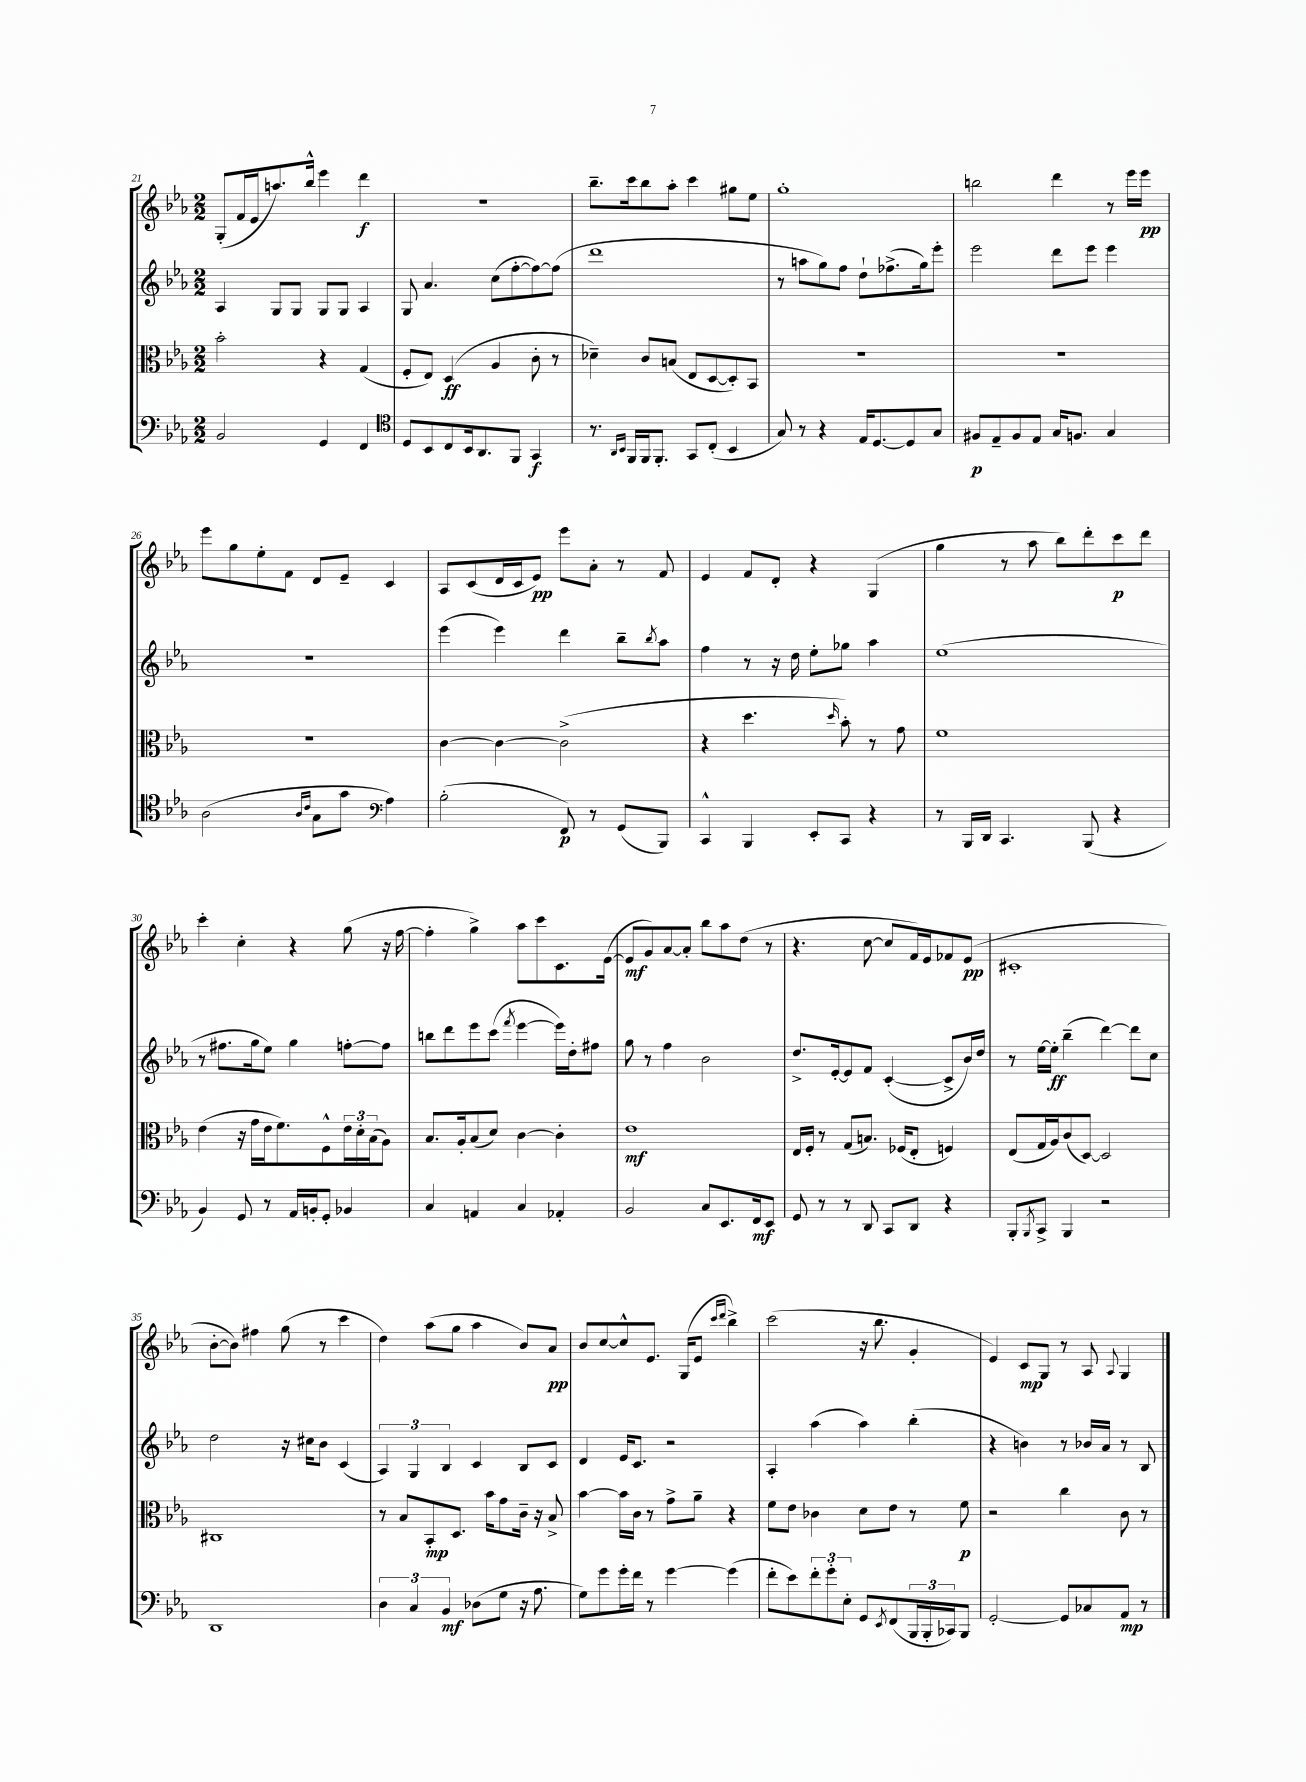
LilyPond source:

<<
\new StaffGroup <<
\new Staff = "s0" {
    \clef treble \key ees \major \numericTimeSignature \time 2/2
    g8-.( f'16 ees'16 a''8.) bes''16-^ ees'''4 d'''4\f |
    R1 |
    bes''8.-- c'''16 bes''8 aes''8-. c'''4 gis''8 ees''8 |
    g''1-. |
    b''2 d'''4 r8 ees'''16 ees'''16\pp |
    ees'''8 g''8 ees''8-. f'8 d'8 ees'8-- c'4 |
    aes8 c'8( d'16 c'16 ees'8\pp) ees'''8 aes'8-. r8 f'8 |
    ees'4 f'8 d'8-. r4 g4( |
    g''4 r8 aes''8 bes''8) d'''8-. c'''8\p d'''8 |
    c'''4-. c''4-. r4 g''8( r16 f''16~ |
    f''4-. g''4->) aes''8 c'''8 c'8. ees'16~( |
    ees'8\mf g'8) aes'8~ aes'8-. bes''8 aes''8 d''8( r8 |
    r4. c''8~ c''8 f'16) ees'16 fes'8 ees'8\pp( |
    cis'1-. |
    bes'8~-. bes'8) fis''4 g''8( r8 c'''4 |
    d''4) aes''8( g''8 aes''4 bes'8) aes'8\pp |
    bes'8 c''8~ c''8-^ ees'8. g16( ees'8 \grace { c'''16 d'''16 } bes''4->) |
    c'''2( r16 bes''8. g'4-. |
    ees'4) c'8\mp g8 r8 aes8 \appoggiatura { aes8 } g4 \bar "|." |
}
\new Staff = "s1" {
    \clef treble \key ees \major \numericTimeSignature \time 2/2
    aes4 g8 g8 g8 g8 aes4 |
    g8 aes'4. c''8( f''8~-. f''8~) f''8( |
    d'''1 |
    r8 a''8 g''8) f''8 d''8-! fes''8.->( g''16) ees'''8-. |
    ees'''2 d'''8 ees'''8 ees'''4 |
    R1 |
    ees'''4( ees'''4) d'''4 bes''8-- \acciaccatura { bes''8 } aes''8 |
    f''4 r8 r16 d''16 ees''8-. ges''8 aes''4 |
    ees''1( |
    r8 fis''8. g''16 ees''8) g''4 f''8~-. f''8 |
    b''8 d'''8 ees'''8 c'''8( \acciaccatura { f'''8 } ees'''4~ ees'''16) d''16-. fis''8 |
    g''8 r8 f''4 bes'2 |
    d''8.-> ees'16~-. ees'8 f'8 c'4~-.( c'8-> bes'16) d''16 |
    r8 ees''16~ ees''16-.\ff bes''4--( d'''4~) d'''8 c''8 |
    d''2 r16 cis''16 bes'8 c'4( |
    \tuplet 3/2 { aes4) g4 bes4 } c'4 bes8 c'8 |
    d'4 ees'16 c'8. r2 |
    aes4-. aes''4( aes''4) bes''4-.( |
    r4 b'4) r8 bes'16 aes'16 r8 bes8 \bar "|." |
}
\new Staff = "s2" {
    \clef alto \key ees \major \numericTimeSignature \time 2/2
    bes'2-. r4 g4( |
    f8-. ees8) d4\ff( aes4 c'8-. r8 |
    des'4--) c'8 b8( ees8 d8~ d8-.) bes,8 |
    R1 |
    R1 |
    R1 |
    c'4~ c'4~ c'2->( |
    r4 d''4. \grace { d''16 } bes'8-.) r8 g'8 |
    f'1 |
    ees'4( r16 g'16 ees'16 f'8.) f8-^ \tuplet 3/2 { ees'16 d'16-. bes16( } aes8) |
    bes8. aes16-. bes8( d'8) c'4~ c'4-. |
    ees'1\mf |
    ees16 f16-. r8 g8( b8.) fes16( ees8-. f4) |
    ees8( g16 aes16) c'8( d8~) d2 |
    cis1 |
    r8 bes8 bes,8-.\mp d8. bes'16 g'8 c'16-- r16 bes8-> |
    bes'4~ bes'16 c'16 r8 g'8-> aes'8-- r4 |
    f'8 ees'8 ces'4 d'8 ees'8 r8 f'8\p |
    r2 c''4 c'8 r8 \bar "|." |
}
\new Staff = "s3" {
    \clef bass \key ees \major \numericTimeSignature \time 2/2
    bes,2 g,4 f,4 |
    \clef tenor d8 bes,8 c8 bes,16 aes,8. f,8 g,4\f |
    r8. \grace { aes,16 bes,16 } f,16 f,16 f,8.-. g,8 c8-.( bes,4 |
    g8) r8 r4 ees16 d8.~ d8 g8 |
    fis8\p ees8-- fis8 ees8 g16 f8. g4 |
    aes2( \grace { aes16 c'16 } g8 g'8 \clef bass aes4) |
    bes2-.( f,8\p) r8 g,8( bes,,8) |
    c,4-^ bes,,4 ees,8-. c,8 r4 |
    r8 bes,,16 d,16 c,4. bes,,8( r4 |
    bes,4) g,8 r8 aes,16 b,16-. g,8-. bes,4 |
    c4 a,4 c4 aes,4-. |
    bes,2 c8 ees,8. f,16\mf ees,8 |
    g,8 r8 r8 d,8 c,8 d,8 r4 |
    bes,,8-. \acciaccatura { bes,,8 } c,8-> bes,,4 r2 |
    d,1 |
    \tuplet 3/2 { d4 c4 bes,4\mf } des8( g8 r16 aes8. |
    g8) g'8 g'16-. f'16 r8 g'4~ g'4( |
    f'8-. ees'8) \tuplet 3/2 { f'8-. g'8-. ees8-. } g,8 \acciaccatura { ees,8 } f,8( \tuplet 3/2 { bes,,16 bes,,16-. ces,16) } bes,,8 |
    g,2~-. g,8 ces8 aes,8\mp r8 \bar "|." |
}
>>
>>
\layout { \context { \Score currentBarNumber = #21 } }
